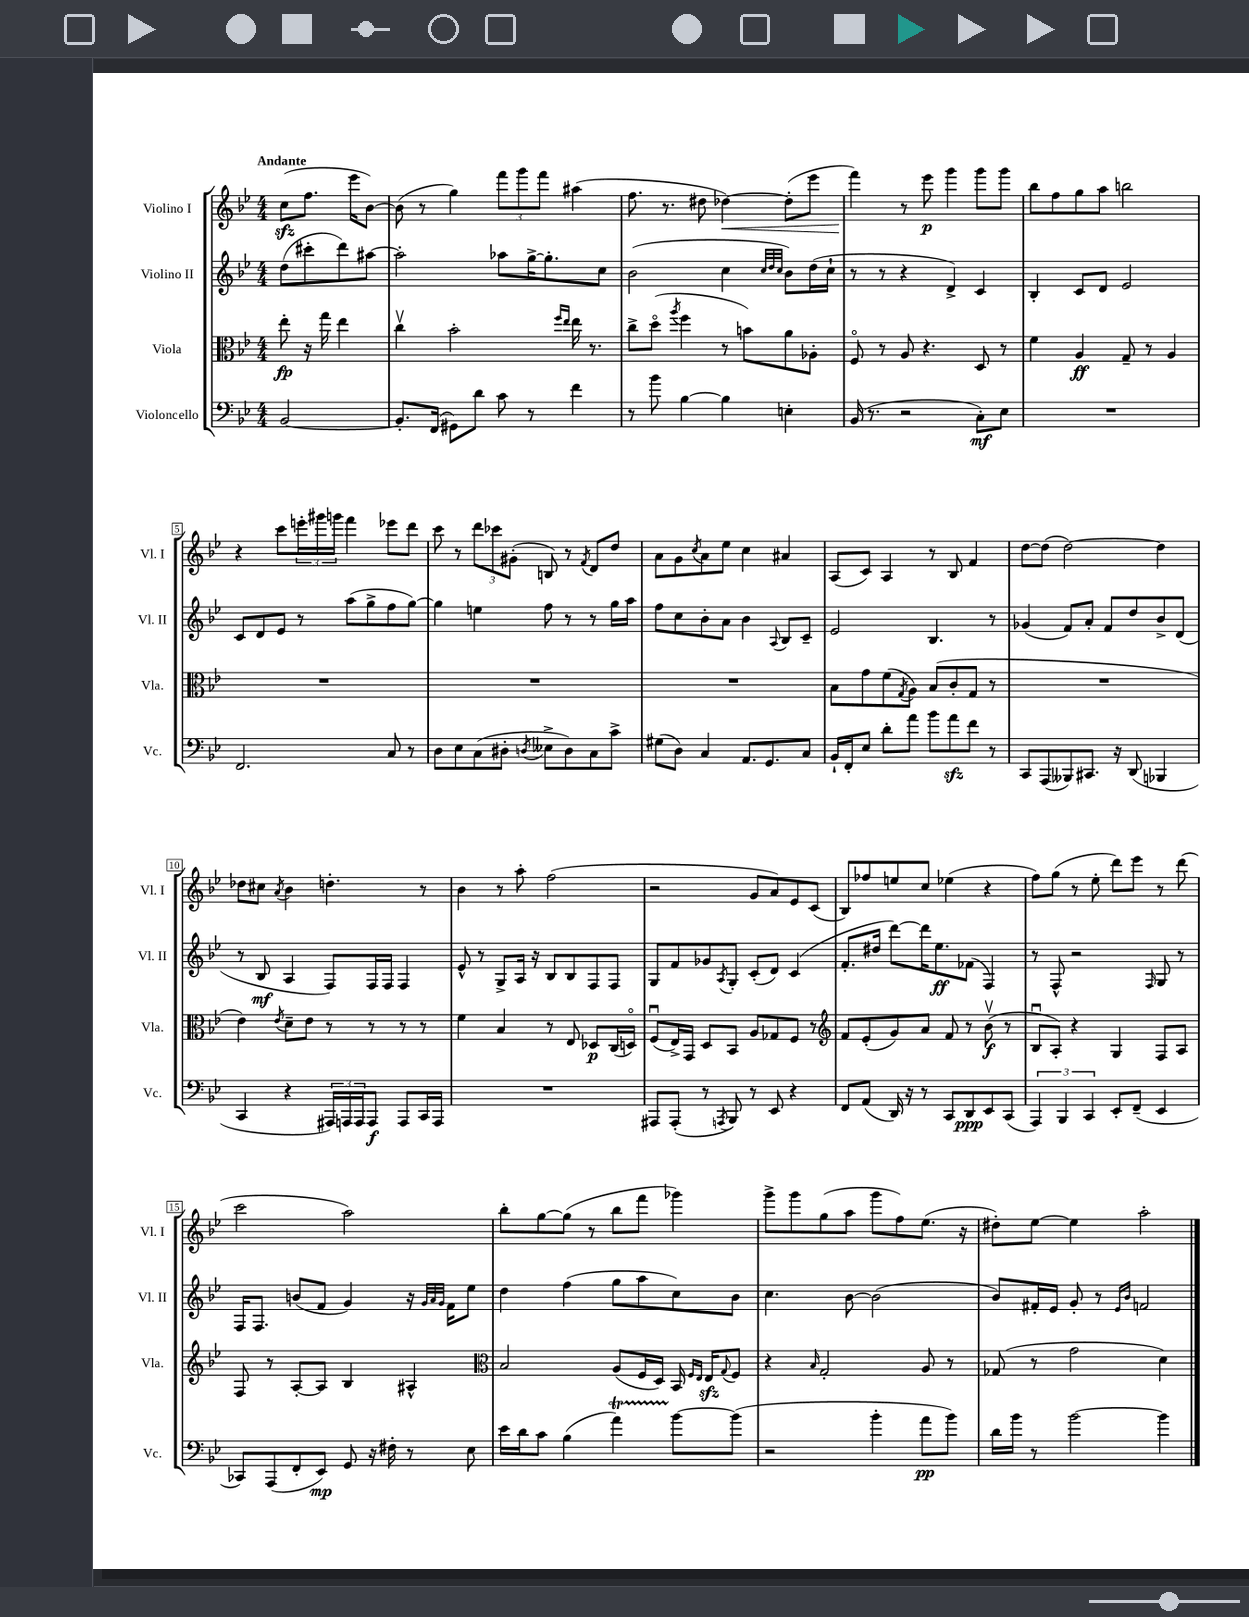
<<
\new StaffGroup <<
\new Staff = "s0" \with { instrumentName = "Violino I" shortInstrumentName = "Vl. I" } {
    \clef treble \key bes \major \numericTimeSignature \time 4/4 \partial 2 \tempo "Andante"
    c''8\sfz( f''8. ees'''16 bes'8~) |
    bes'8( r8 g''4) \tuplet 3/2 { f'''8 g'''8 f'''8 } ais''4( |
    f''8. r8. dis''8 des''4~\<) des''8-.( ees'''8 |
    f'''4\!) r8 ees'''8\p g'''4 g'''8 g'''8 |
    bes''8 f''8 g''8 a''8 b''2 |
    r4 c'''8 \tuplet 3/2 { e'''16-. gis'''16 g'''16 } f'''4 ees'''8 d'''8 |
    c'''8 r8 \tuplet 3/2 { d'''8 ces'''8 gis'8-.( } b8) r8 \acciaccatura { f'8 } d'8 d''8 |
    a'8 g'8 \acciaccatura { c''8 } a'8 ees''8 c''4 ais'4 |
    a8( c'8) a4 r8 bes8 f'4 |
    d''8~ d''8( d''2~) d''4 |
    des''8 cis''8 \acciaccatura { a'8 } bes'4 d''4.-. r8 |
    bes'4 r8 a''8-. f''2( |
    r2 g'8 a'8) ees'8 c'8( |
    bes8) fes''8 e''8 c''8 ees''4( r4 |
    f''8) g''8( r8 ees''8-. d'''8) ees'''8 r8 d'''8( |
    c'''2 a''2) |
    bes''8-. g''8~ g''8( r8 bes''8 f'''8 ges'''4) |
    g'''8-> g'''8 g''8( a''8 g'''8 f''8) ees''8.( r16 |
    dis''8-.) ees''8~ ees''4 a''2-. \bar "|." |
}
\new Staff = "s1" \with { instrumentName = "Violino II" shortInstrumentName = "Vl. II" } {
    \clef treble \key bes \major \numericTimeSignature \time 4/4 \partial 2
    d''8( cis'''8-. d'''8) ais''8~ |
    ais''2-. aes''8 g''16~-> g''8.-. c''8 |
    bes'2( c''4 \grace { c''32 d''32 c''32 } bes'8) d''16( c''16-! |
    r8 r8 r4 d'4->) c'4 |
    bes4-. c'8 d'8 ees'2 |
    c'8 d'8 ees'8 r8 a''8( g''8-> f''8 g''8~) |
    g''4 e''4 f''8 r8 r8 g''16 a''16 |
    f''8 c''8 bes'8-. a'8 bes'4 \appoggiatura { a8 } bes8 c'8-- |
    ees'2 bes4. r8 |
    ges'4( f'8) a'8-. f'8 d''8 bes'8-> d'8( |
    r8 bes8\mf a4 f8) f16 f16 f4 |
    ees'8-^ r8 g8-> a16 r16 bes8 bes8 f8 f8 |
    g8 f'8 ges'8 \acciaccatura { a8 } g8-. c'8-.( d'8) c'4( |
    f'8.-. dis''16 d'''8~) d'''16 ees''8.\ff fes'8( f4) |
    r8 f8-^ r2 \grace { f16 } g8 r8 |
    f16 f8. b'8( f'8 g'4) r16 \grace { g'32 a'32 g'32 } f'16 ees''8 |
    d''4 f''4( g''8 a''8 c''8) bes'8 |
    c''4. bes'8~ bes'2( |
    bes'8) fis'16-. ees'16 g'8-. r8 \grace { ees'16 bes'16 } f'2 \bar "|." |
}
\new Staff = "s2" \with { instrumentName = "Viola" shortInstrumentName = "Vla." } {
    \clef alto \key bes \major \numericTimeSignature \time 4/4 \partial 2
    ees''8-.\fp r16 g''16 ees''4 |
    c''4\upbow bes'2-. \grace { f''16 ees''16 } ees''16 r8. |
    c''8-> d''8\flageolet( \acciaccatura { a''8 } f''4 r8 b'8) a'8 aes8-. |
    f8\flageolet r8 a8 r4. d8 r8 |
    f'4 a4\ff g8-- r8 a4 |
    R1 |
    R1 |
    R1 |
    bes8 g'8 f'8( \acciaccatura { g8 } a8) bes8( c'8-. g8 r8 |
    R1 |
    ees'4) \acciaccatura { ees'8 } d'8-- ees'8 r8 r8 r8 r8 |
    f'4 bes4 r8 ees8 des8\p c16( d16\flageolet) |
    f8\downbow( ees16->) g,16 d8 bes,8 a8 ges8 f8 r8 |
    \clef treble f'8 ees'8-.( g'8) a'8 f'8 r8 bes'8\upbow\f( r8 |
    bes8\downbow a8-.) r4 g4 f8 a8 |
    f8 r8 a8~-. a8 bes4 ais4-^ |
    \clef alto bes2 a8( f16 d16) bes,16 \grace { f16 ees16 } ees16\sfz \appoggiatura { g8 } f8 |
    r4 \grace { bes16 } g2-. a8 r8 |
    ges8( r8 g'2 d'4) \bar "|." |
}
\new Staff = "s3" \with { instrumentName = "Violoncello" shortInstrumentName = "Vc." } {
    \clef bass \key bes \major \numericTimeSignature \time 4/4 \partial 2
    bes,2~ |
    bes,8.-. f,16( gis,8) d'8 c'8 r8 f'4 |
    r8 bes'8 bes4~ bes4 e4-. |
    bes,16( r8. r2 c8-.\mf) ees8 |
    R1 |
    f,2. c8 r8 |
    d8 ees8 c8( dis8-. \acciaccatura { d8 } eeses8-> d8) c8 c'8-> |
    gis8( d8) c4 a,8. g,8. c8 |
    bes,16-! f,16-. ees8 d'8-. a'8 bes'8 a'8\sfz f'8 r8 |
    c,8 a,,8( beses,,8) cis,8. r16 d,8( bes,,4 |
    c,4 r4 \tuplet 3/2 { ais,,16) a,,16 a,,16 } a,,8\f a,,8 c,16 a,,16 |
    R1 |
    ais,,8 ais,,8-.( r8 \acciaccatura { a,,8 } bes,,8) r8 ees,8 r4 |
    f,8 a,8( d,16) r16 r8 c,8 d,8\ppp ees,8 c,8( |
    \tuplet 3/2 { a,,4) bes,,4 c,4 } ees,8-. f,8--( ees,4 |
    ces,8) a,,8( f,8-. ees,8\mp) g,8 r16 fis16-. r8 ees8 |
    ees'16 d'16 c'8 bes4( a'4\startTrillSpan) bes'8~\stopTrillSpan bes'8( |
    r2 bes'4-. a'8\pp bes'8) |
    d'16 bes'16 r8 bes'2~ bes'4 \bar "|." |
}
>>
>>
\layout { \context { \Score \override BarNumber.stencil = #(make-stencil-boxer 0.1 0.3 ly:text-interface::print) } }
